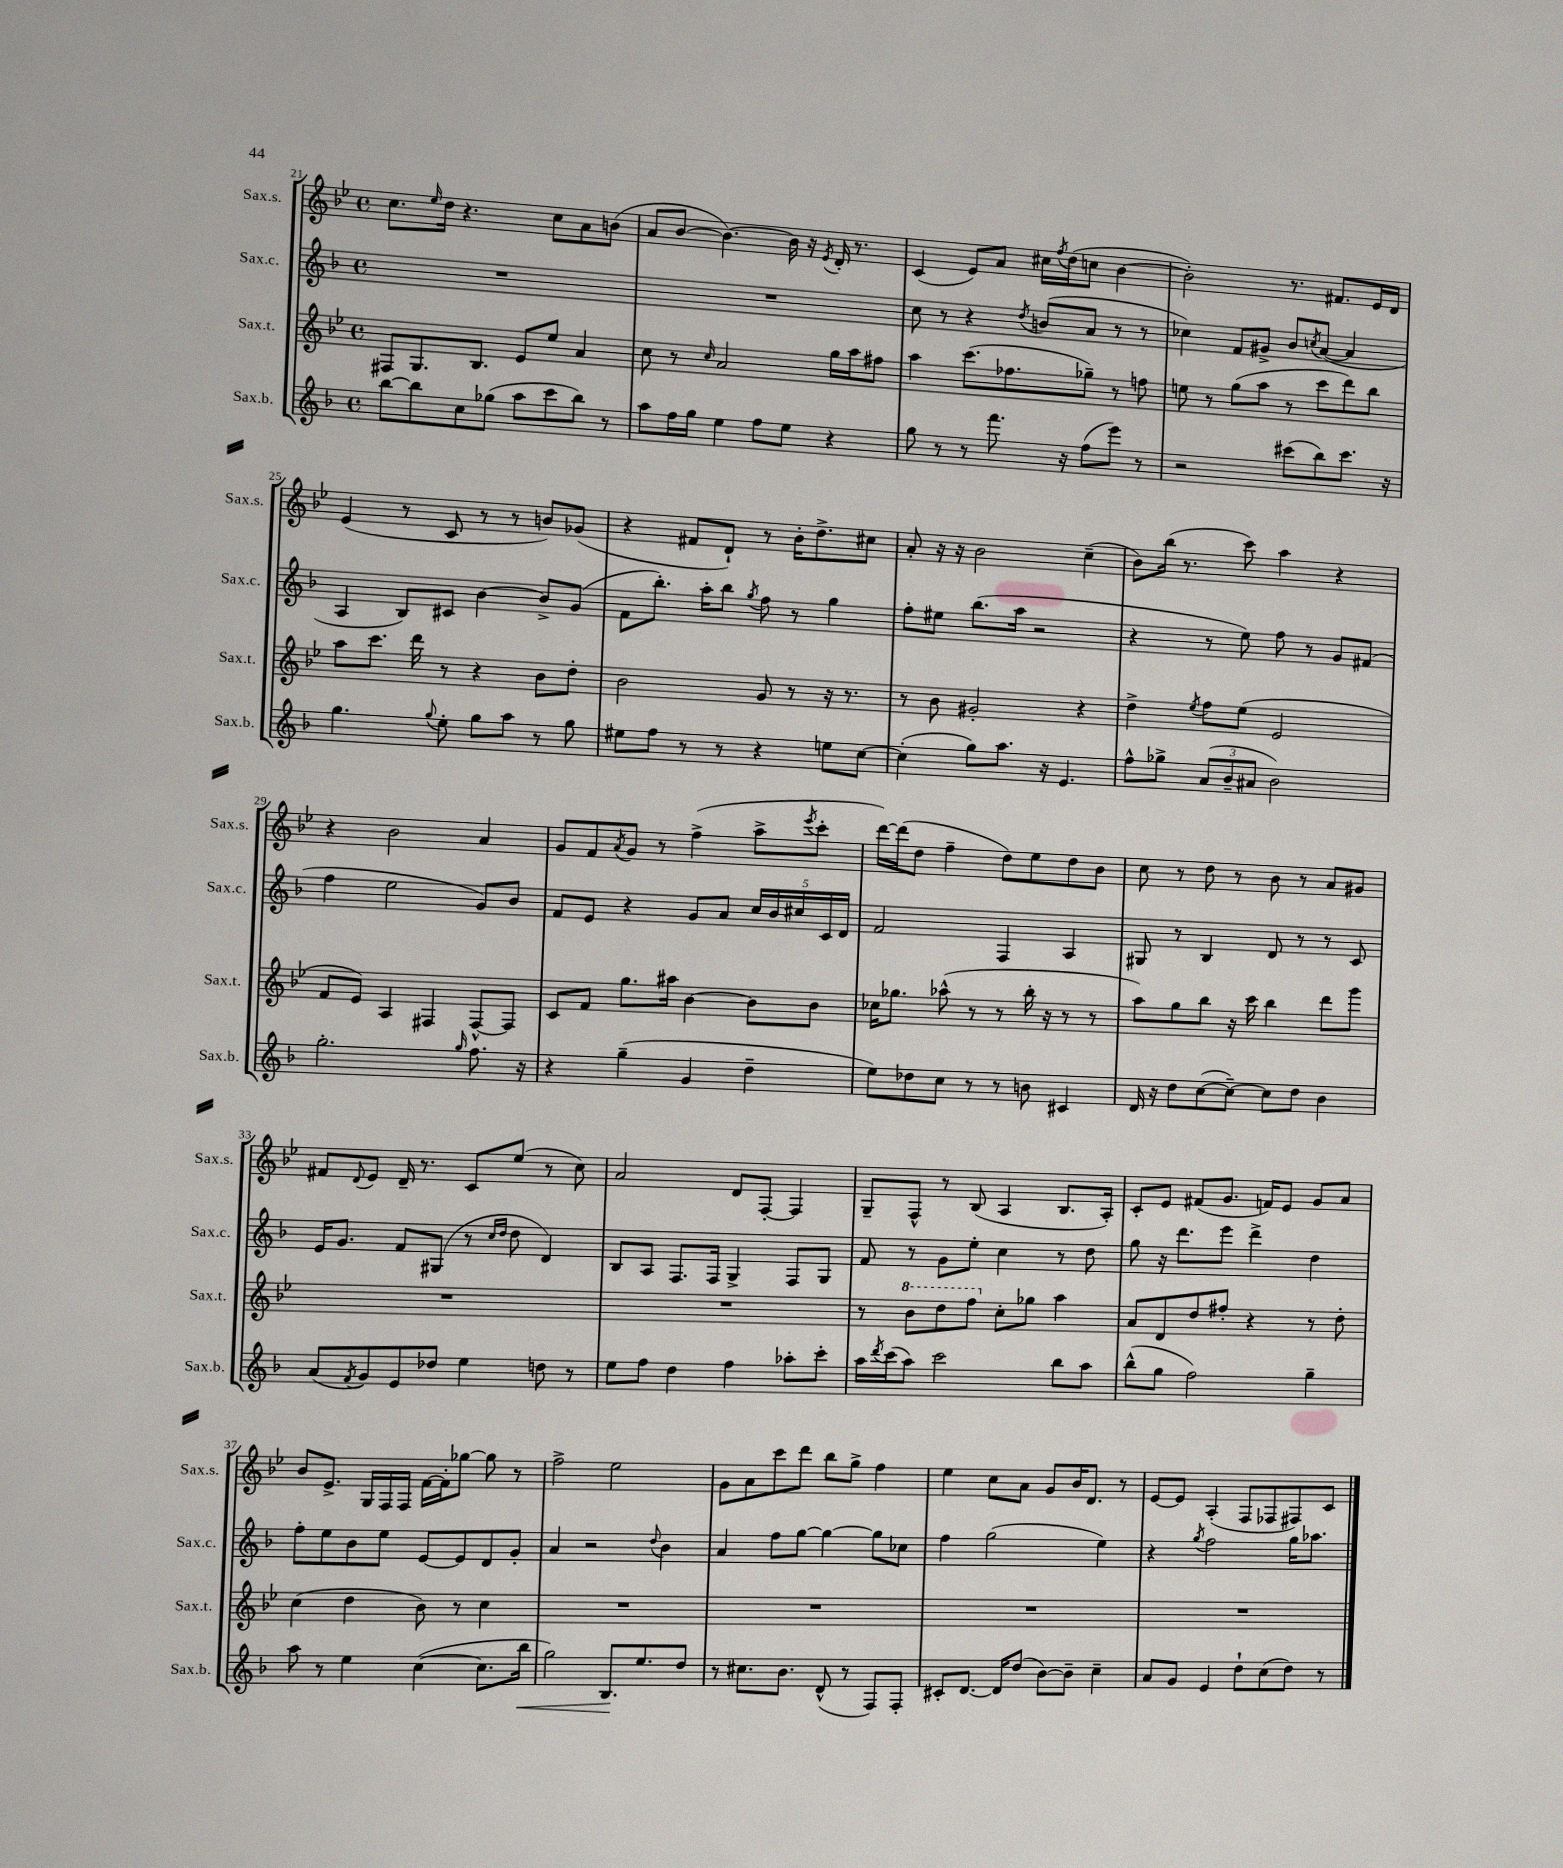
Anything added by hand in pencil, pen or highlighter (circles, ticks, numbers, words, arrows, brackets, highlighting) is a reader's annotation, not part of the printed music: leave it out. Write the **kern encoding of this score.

**kern	**dynam	**kern	**kern	**kern
*part4	*part4	*part3	*part2	*part1
*staff4	*staff4	*staff3	*staff2	*staff1
*I"Sax.b.	*	*I"Sax.t.	*I"Sax.c.	*I"Sax.s.
*I'Sax.b.	*	*I'Sax.t.	*I'Sax.c.	*I'Sax.s.
*clefG2	*	*clefG2	*clefG2	*clefG2
*k[b-]	*	*k[b-e-]	*k[b-]	*k[b-e-]
*M4/4	*	*M4/4	*M4/4	*M4/4
*met(c)	*	*met(c)	*met(c)	*met(c)
=21	=21	=21	=21	=21
[8bb-\L	.	8F#X/L	1r	8.cc\L
8bb-\]	.	8.G/	.	.
.	.	.	.	16qqee-/
.	.	.	.	16dd\Jk
8cc\	.	.	.	4.r
.	.	8.B-/J	.	.
(8gg-X\J	.	.	.	.
8aa\L	.	8e-/L	.	.
8ccc\	.	8ee-/J	.	8cc\L
8bb-\J)	.	4a/	.	8a\
8r	.	.	.	(8bn\J
=22	=22	=22	=22	=22
8aa\L	.	8cc\	1r	8a/L
16ff\L	.	8r	.	[8b-/J
16gg\JJ	.	.	.	.
.	.	16qqcc/	.	.
4ee\	.	2a/	.	4.b-\_)
8ff\L	.	.	.	.
8ee\J	.	.	.	16b-\]
.	.	.	.	16r
.	.	.	.	8qe-/
4r	.	16gg\LL	.	16d'/
.	.	16aa\J	.	8.r
.	.	8ff#X\J	.	.
=23	=23	=23	=23	=23
8gg\	.	4aa\	8cc\	(4c/
8r	.	.	8r	.
8r	.	(8.ccc\L	4r	8e-/L)
8.fff\	.	.	.	8a/J
.	.	8.ff-X\	.	.
.	.	.	8qdd/	.
.	.	.	(8bn/L	16cc#X\LL
.	.	.	.	8qff/
16r	.	.	.	(16dd\J
(8ff\L	.	8gg-X~\J)	8a/J	8ccn\J
8eee\J)	.	8r	8r	[4b-\
8r	.	8ffn\	8r	.
=24	=24	=24	=24	=24
2r	.	8een\	4cc-X\)	2b-'\])
.	.	8r	.	.
.	.	(8gg\L	8f/L	.
.	.	8aa\J	8g#X^/J	.
(8ccc#X\L	.	8r	8b-/L	8.r
.	.	.	8qccn/	.
8bb-\)	.	8ccc\L	([8a/J	.
.	.	.	.	8.f#X/L
8.ccc#\J	.	8ddd\)	4a/]	.
.	.	8bb-\J	.	16e-/L
16r	.	.	.	16d/JJ
!!LO:LB:g=z
=25	=25	=25	=25	=25
4.gg\	.	8aa\L	4A/	(4e-/
.	.	8.ccc\J	.	.
.	.	.	8B-/L)	8r
.	.	16ddd\	.	.
8qqgg/	.	.	.	.
8ee'\	.	8r	8c#X/J	8c/
8gg\L	.	4r	[4b-\	8r
8aa\J	.	.	.	8r
8r	.	8b-\L	8b-^/L]	8bn/L)
8gg\	.	8dd'\J	(8g/J	(8g-X/J
=26	=26	=26	=26	=26
8ee#X\L	.	2b-\	8f\L	4r
8ff\J	.	.	8.bb-'\J)	.
8r	.	.	.	8f#X/L
.	.	.	16aa'\KL	.
8r	.	.	8bb-\J	8d`/J)
.	.	.	8qgg/	.
4r	.	8g/	8ff\	8r
.	.	8r	8r	16b-'\KL
.	.	.	.	8.dd^\
8een\L	.	16r	4gg\	.
.	.	8.r	.	.
[8cc\J	.	.	.	8cc#X\J
=27	=27	=27	=27	=27
(4cc'\]	.	8r	8ff'\L	8a'/
.	.	8b-\	8ee#X\J	16r
.	.	.	.	16r
8gg\L)	.	2g#X'/	(8.bb-\L	2b-\
8.aa\J	.	.	.	.
.	.	.	16aa\Jk	.
.	.	.	2r	.
16r	.	.	.	.
4.e/	.	.	.	.
.	.	4r	.	(4cc~\
=28	=28	=28	=28	=28
8ff^^\L	.	4dd^\	4r	8b-\L)
8gg-X^\J	.	.	.	(16bb-\Jk
.	.	.	.	8.r
.	.	8qee-/	.	.
(12a/L	.	8ff\L	8r	.
12b-~/	.	.	.	.
.	.	(8ee-\J	8ee\)	8ccc\)
12a#X/J	.	.	.	.
2b-\)	.	2e-/	8ff\	4aa\
.	.	.	8r	.
.	.	.	8g/L	4r
.	.	.	(8f#X/J	.
!!LO:LB:g=z
=29	=29	=29	=29	=29
2.gg'\	.	8f/L	4ff\	4r
.	.	8e-/J)	.	.
.	.	4A/	2ee\	2b-\
.	.	4F#X/	.	.
16qqgg/	.	.	.	.
8.ff\	.	[8F#^^/L	8g/L)	4a/
.	.	8F#/J]	8b-/J	.
16r	.	.	.	.
=30	=30	=30	=30	=30
4r	.	8c/L	8f/L	8g/L
.	.	8f/J	8e/J	8f/
.	.	.	.	8qa/
(4gg~\	.	8.gg\L	4r	8g/J
.	.	.	.	8r
.	.	16aa#X\Jk	.	.
4g/	.	[4b-\	8g/L	(4ff^\
.	.	.	8a/J	.
4dd~\	.	8b-\L]	20cc/LL	8aa^\L
.	.	.	20b-/	.
.	.	.	20cc#X/	.
.	.	.	.	8qeee-/
.	.	8b-\J	.	8ccc'\J
.	.	.	20c/	.
.	.	.	20d/JJ	.
=31	=31	=31	=31	=31
8ee\L)	.	16cc-X\KL	2f/	[16ddd\LL)
.	.	8.gg-X\J	.	(16ddd\J]
8dd-X\	.	.	.	8dd\J
8cc\J	.	(8aa-X^^\	.	4ff~\
8r	.	8r	.	.
8r	.	8r	4F/	8dd\L)
8bn\	.	16bb-'\	.	8ee-\
.	.	16r	.	.
4c#X/	.	8r	4A/	8dd\
.	.	8r	.	8b-\J
=32	=32	=32	=32	=32
16d/	.	8aa\L)	8G#X/	8cc\
16r	.	.	.	.
8dd\L	.	8gg\	8r	8r
([8cc\	.	8bb-\J	4B-/	8dd\
8cc~\J_)	.	16r	.	8r
.	.	16ccc\	.	.
8cc\L]	.	4bb-\	8d/	8b-\
8dd\J	.	.	8r	8r
4b-\	.	8ddd\L	8r	8a/L
.	.	8ggg\J	8c/	8g#X/J
!!LO:LB:g=z
=33	=33	=33	=33	=33
(8a/L	.	1r	16e/KL	8f#X/L
.	.	.	8.g/J	.
8qf/	.	.	.	8qqd/
8g/)	.	.	.	8e-/J
8e/	.	.	8f/L	16d~/
.	.	.	.	8.r
8dd-X/J	.	.	(8G#X/J	.
4ee\	.	.	8r	8c/L
.	.	.	16qqcc/LL	.
.	.	.	16qqdd/JJ	.
.	.	.	8dd\	(8ee-/J
8ddn\	.	.	4d/)	8r
8r	.	.	.	8cc\)
=34	=34	=34	=34	=34
8ee\L	.	1r	8B-/L	2a/
8ff\J	.	.	8A/J	.
4dd\	.	.	8.F/L	.
.	.	.	16F/Jk	.
4ff\	.	.	4G^/	8d/L
.	.	.	.	[8F'/J
8aa-X'\L	.	.	8F/L	4F/]
8ccc'\J	.	.	8G/J	.
=35	=35	=35	=35	=35
16aa\LL	.	8r	8f/	8G~/L
8qddd/	.	.	.	.
(16ccc\J	.	.	.	.
*	*	*8va	*	*
8aa\J)	.	8bb-\L	8r	8F^^/J
2ccc\	.	8ddd\	8g\L	8r
.	.	8fff\J	8ee'\J	(8B-/
*	*	*X8va	*	*
.	.	8cc'\L	4cc\	4A/
.	.	8gg-X\J	.	.
8bb-\L	.	4aa\	8r	8.B-/L
8aa\J	.	.	8dd\	.
.	.	.	.	16A'/Jk)
=36	=36	=36	=36	=36
(8bb-^^\L	.	8a/L	8gg\	8c'/L
8gg\J	.	8d/	16r	8e-/J
.	.	.	8.ddd\L	.
2ff\)	.	8dd/	.	(8f#X/L
.	.	8ff#X'/J	8eee\J	8.g/J
.	.	4r	4ddd^\	.
.	.	.	.	16fn/KL)
.	.	.	.	8e-/J
4gg~\	.	8r	4dd\	8g/L
.	.	8dd'\	.	8a/J
!!LO:LB:g=z
=37	=37	=37	=37	=37
8aa\	.	(4cc\	8ff'\L	8b-/L
8r	.	.	8ee\	8.e-^/J
4ee\	.	4dd\	8b-\	.
.	.	.	.	16G/LL
.	.	.	8ee\J	16F/
.	.	.	.	16F/JJ
([4cc\	.	8b-\)	[8e/L	[16f\LL
.	.	.	.	16f'\J]
.	.	8r	8e/]	[8gg-X\J
8.cc\L]	.	4cc\	8d/	8gg-\]
.	.	.	8g'/J	8r
!	!LO:HP:b	!	!	!
16bb-\Jk	<	.	.	.
=38	=38	=38	=38	=38
2gg\)	.	1r	4a/	2ff^\
.	.	.	2r	.
8.B-/L	.	.	.	2ee-\
8.ee/	[	.	.	.
.	.	.	8qqdd/	.
.	.	.	4b-\	.
8dd/J	.	.	.	.
=39	=39	=39	=39	=39
8r	.	1r	4a/	8g\L
8.cc#X\L	.	.	.	8a\
.	.	.	8ff\L	8ccc\
8.b-\J	.	.	.	.
.	.	.	[8gg\J	8ddd\J
(8d^^/	.	.	4gg\_	8bb-\L
8r	.	.	.	8gg^\J
8F/L)	.	.	8gg\L]	4ff\
8F'/J	.	.	8cc-X\J	.
=40	=40	=40	=40	=40
8c#X'/L	.	1r	4ff\	4ee-\
[8.d/J	.	.	.	.
.	.	.	(2gg\	8cc\L
16d/KL]	.	.	.	.
(8dd/J	.	.	.	8a\J
[8b-\L)	.	.	.	8g/L
8b-~\J]	.	.	.	16b-/K
.	.	.	.	8.d/J
4cc~\	.	.	4ee\)	.
.	.	.	.	8r
=41	=41	=41	=41	=41
8a/L	.	1r	4r	[8e-/L
8g/J	.	.	.	8e-/J]
.	.	.	8qgg/	.
4e/	.	.	2ff\	(4A'/
8dd`\L	.	.	.	8F/L
(8cc\	.	.	.	8F-X/
8dd\J)	.	.	16gg\KL	8F#X/)
.	.	.	8.aa-X\J	.
8r	.	.	.	8c/J
==	==	==	==	==
*-	*-	*-	*-	*-
